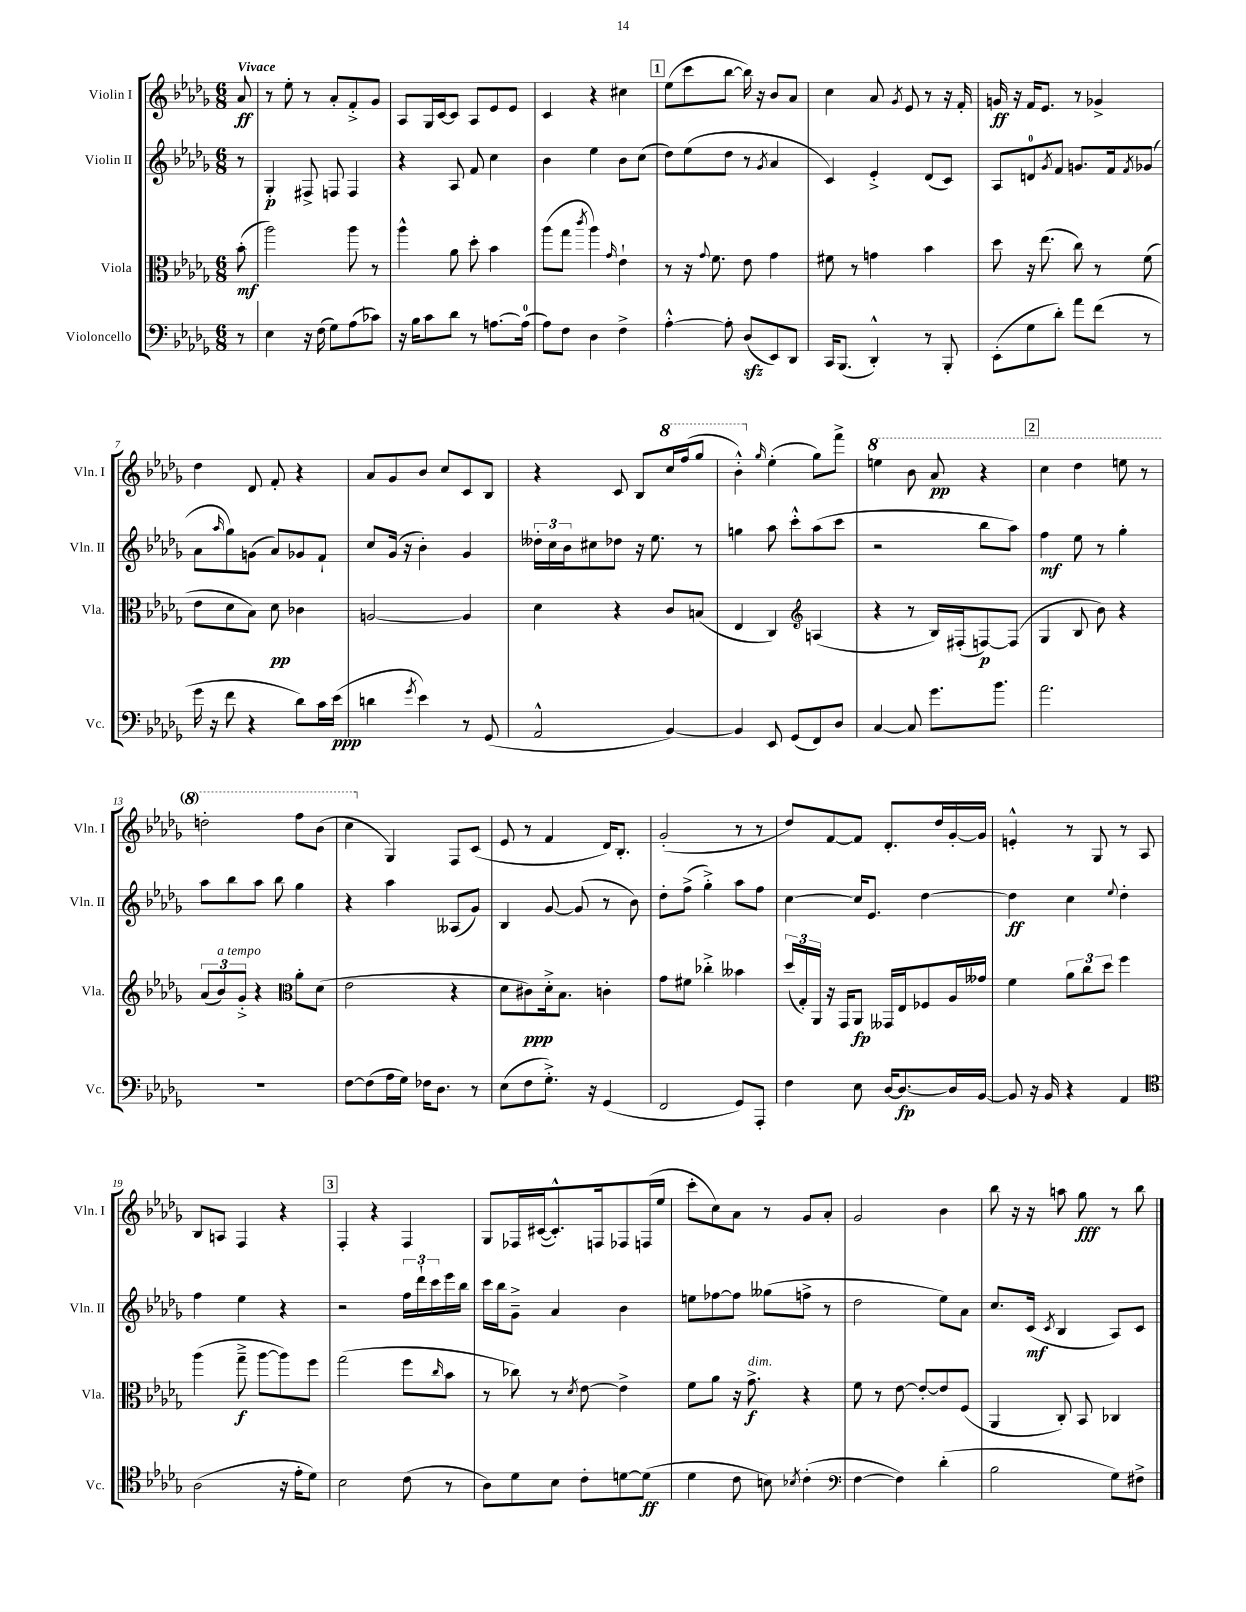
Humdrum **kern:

**kern	**dynam	**kern	**dynam	**kern	**dynam	**kern	**dynam
*part4	*part4	*part3	*part3	*part2	*part2	*part1	*part1
*staff4	*staff4	*staff3	*staff3	*staff2	*staff2	*staff1	*staff1
*I"Violoncello	*	*I"Viola	*	*I"Violin II	*	*I"Violin I	*
*I'Vc.	*	*I'Vla.	*	*I'Vln. II	*	*I'Vln. I	*
*clefF4	*	*clefC3	*	*clefG2	*	*clefG2	*
*k[b-e-a-d-g-]	*	*k[b-e-a-d-g-]	*	*k[b-e-a-d-g-]	*	*k[b-e-a-d-g-]	*
*M6/8	*	*M6/8	*	*M6/8	*	*M6/8	*
=	=	=	=	=	=	=	=
!	!	!	!	!	!	!LO:TX:a:B:t=Vivace	!
8r	.	(8b-'\	mf	8r	.	8a-/	ff
=1	=1	=1	=1	=1	=1	=1	=1
4E-\	.	2aa-\)	.	4G-'/	p	8r	.
.	.	.	.	.	.	8ee-'\	.
16r	.	.	.	8F#X^/	.	8r	.
(16F\	.	.	.	.	.	.	.
8G-\L)	.	.	.	8Fn/	.	8a-'/L	.
(8A-\	.	8aa-\	.	4F/	.	8f'^/	.
8c-X\J)	.	8r	.	.	.	8g-/J	.
=2	=2	=2	=2	=2	=2	=2	=2
16r	.	4aa-^^\	.	4r	.	8A-/L	.
16B-\KL	.	.	.	.	.	.	.
8c\	.	.	.	.	.	16G-/L	.
.	.	.	.	.	.	[16c/J	.
8d-\J	.	8a-\	.	8A-/	.	8c/J]	.
8r	.	8dd-'\	.	8f/	.	8A-/L	.
[8.An\L	.	4b-\	.	4cc\	.	8e-/	.
.	.	.	.	.	.	8e-/J	.
(16A\Jk]	.	.	.	.	.	.	.
=3	=3	=3	=3	=3	=3	=3	=3
8A-\L)	.	(8aa-\L	.	4b-\	.	4c/	.
8F\J	.	8gg-\J	.	.	.	.	.
.	.	8qccc/	.	.	.	.	.
4D-\	.	4aa-\)	.	4ee-\	.	4r	.
.	.	16qqg-/	.	.	.	.	.
4F^\	.	4e-`\	.	8b-\L	.	4cc#X\	.
.	.	.	.	(8cc\J	.	.	.
!!LO:REH:place=s1:t=1
=4	=4	=4	=4	=4	=4	=4	=4
[4A-'^^\	.	8r	.	8dd-\L)	.	(8ee-\L	.
.	.	16r	.	(8ee-\	.	8ccc\	.
.	.	8qqg-/	.	.	.	.	.
.	.	8.f\	.	.	.	.	.
8A-'\]	.	.	.	8dd-\J	.	[8bb-\J	.
(8D-zz/L	.	8e-\	.	8r	.	16bb-\])	.
.	.	.	.	.	.	16r	.
.	.	.	.	8qg-/	.	.	.
8EE-/)	.	4g-\	.	4a-/	.	8b-/L	.
8DD-/J	.	.	.	.	.	8a-/J	.
=5	=5	=5	=5	=5	=5	=5	=5
16CC/KL	.	8f#X\	.	4c/)	.	4cc\	.
(8.BBB-/J	.	.	.	.	.	.	.
.	.	8r	.	.	.	.	.
4DD-'^^/)	.	4gn\	.	4e-'^/	.	8a-/	.
.	.	.	.	.	.	8qg-/	.
.	.	.	.	.	.	8e-/	.
8r	.	4b-\	.	(8d-/L	.	8r	.
8BBB-'/	.	.	.	8c/J)	.	16r	.
.	.	.	.	.	.	16f'/	.
=6	=6	=6	=6	=6	=6	=6	=6
(8EE-'\L	.	8dd-\	.	8A-/L	.	16gn/	ff
.	.	.	.	.	.	16r	.
8G-\	.	16r	.	8dn/	.	16f/KL	.
.	.	(8.ee-\	.	.	.	8.e-/J	.
.	.	.	.	8qg-/	.	.	.
8d-'\J)	.	.	.	8f/J	.	.	.
8a-\L	.	8cc\)	.	8.gn/L	.	8r	.
(8f\J	.	8r	.	.	.	4g-X^/	.
.	.	.	.	16f/k	.	.	.
.	.	.	.	8qf/	.	.	.
8r	.	(8f\	.	(8g-X/J	.	.	.
!!LO:LB:g=z
=7	=7	=7	=7	=7	=7	=7	=7
16g-\	.	8e-\L	.	8a-\L	.	4dd-\	.
16r	.	.	.	.	.	.	.
.	.	.	.	16qqaa-/	.	.	.
8f\	.	8d-\	.	8gg-\)	.	.	.
4r	.	8B-\J)	.	(8gn\J	.	8d-/	.
.	.	8d-\	pp	8a-/L)	.	8f'/	.
8d-\L)	.	4c-X\	.	8g-X/	.	4r	.
16c\L	.	.	.	8f`/J	.	.	.
(16e-\JJ	ppp	.	.	.	.	.	.
=8	=8	=8	=8	=8	=8	=8	=8
4dn\	.	[2An/	.	8cc/L	.	8a-/L	.
.	.	.	.	(16g-/Jk	.	8g-/	.
.	.	.	.	16r	.	.	.
8qg-/	.	.	.	.	.	.	.
4e-\)	.	.	.	4b-'\)	.	8b-/J	.
.	.	.	.	.	.	8cc/L	.
8r	.	4A/]	.	4g-/	.	8c/	.
(8GG-/	.	.	.	.	.	8B-/J	.
=9	=9	=9	=9	=9	=9	=9	=9
2AA-^^/	.	4d-\	.	24dd--X'\LL	.	4r	.
.	.	.	.	24cc\	.	.	.
.	.	.	.	24b-\J	.	.	.
.	.	.	.	8cc#X\	.	.	.
.	.	4r	.	8dd-X\J	.	8c/	.
.	.	.	.	16r	.	8B-/L	.
.	.	.	.	8.ee-\	.	.	.
*	*	*	*	*	*	*8va	*
[4BB-/)	.	8c/L	.	.	.	16ccc/L	.
.	.	.	.	.	.	(16fff/J	.
.	.	(8Bn/J	.	8r	.	8ggg-/J	.
=10	=10	=10	=10	=10	=10	=10	=10
4BB-/]	.	4E-/	.	4ggn\	.	4bb-'^^\)	.
*	*	*	*	*	*	*X8va	*
.	.	.	.	.	.	16qqgg-/	.
8EE-/	.	4C/)	.	8aa-\	.	(4ee-'\	.
(8GG-/L	.	.	.	8ccc'^^\L	.	.	.
*	*	*clefG2	*	*	*	*	*
8FF/)	.	(4An/	.	(8aa-\	.	8gg-\L)	.
8D-/J	.	.	.	8ccc\J	.	8fff^\J	.
=11	=11	=11	=11	=11	=11	=11	=11
*	*	*	*	*	*	*8va	*
[4C/	.	4r	.	2r	.	4eeen\	.
8C/]	.	8r	.	.	.	8bb-\	.
8.g-\L	.	16B-/LL)	.	.	.	8aa-/	pp
.	.	(16F#X'/J	.	.	.	.	.
.	.	[8Fn/)	p	8bb-\L	.	4r	.
8.b-\J	.	.	.	.	.	.	.
.	.	(8F/J]	.	8aa-\J)	.	.	.
!!LO:REH:place=s1:t=2
=12	=12	=12	=12	=12	=12	=12	=12
2.a-\	.	4G-/	.	4ff\	mf	4ccc\	.
.	.	8B-/	.	8ee-\	.	4ddd-\	.
.	.	8b-\)	.	8r	.	.	.
.	.	4r	.	4gg-'\	.	8eeen\	.
.	.	.	.	.	.	8r	.
!!LO:LB:g=z
=13	=13	=13	=13	=13	=13	=13	=13
2.r	.	(12a-/L	.	8aa-\L	.	2dddn'\	.
!	!	!LO:TX:a:i:t=a tempo	!	!	!	!	!
.	.	12b-/)	.	.	.	.	.
.	.	.	.	8bb-\	.	.	.
.	.	12g-'^/J	.	.	.	.	.
.	.	4r	.	8aa-\J	.	.	.
.	.	.	.	8bb-\	.	.	.
*	*	*clefC3	*	*	*	*	*
.	.	8a-'\L	.	4gg-\	.	8fff\L	.
.	.	(8d-\J	.	.	.	(8bb-\J	.
=14	=14	=14	=14	=14	=14	=14	=14
[8F\L	.	2e-\	.	4r	.	4ccc\	.
(8F\]	.	.	.	.	.	.	.
*	*	*	*	*	*	*X8va	*
16A-\L	.	.	.	4aa-\	.	4G-/)	.
16G-\JJ)	.	.	.	.	.	.	.
16F-X\KL	.	.	.	.	.	.	.
8.D-\J	.	.	.	.	.	.	.
.	.	4r	.	(8A--X/L	.	8F/L	.
8r	.	.	.	8g-/J)	.	(8c/J	.
=15	=15	=15	=15	=15	=15	=15	=15
(8E-\L	.	8d-\L	.	4B-/	.	8e-/	.
8F\	.	8c#X\)	ppp	.	.	8r	.
8.G-'^\J)	.	16d-'^\k	.	[8g-/	.	4f/	.
.	.	8.B-\J	.	.	.	.	.
.	.	.	.	(8g-/]	.	.	.
16r	.	.	.	.	.	.	.
(4GG-/	.	4cn'\	.	8r	.	16d-/KL)	.
.	.	.	.	.	.	8.B-'/J	.
.	.	.	.	8b-\)	.	.	.
=16	=16	=16	=16	=16	=16	=16	=16
2FF/	.	8g-\L	.	8dd-'\L	.	(2g-'/	.
.	.	8f#X\J	.	(8ff^\J	.	.	.
.	.	4cc-X'^\	.	4gg-'^\)	.	.	.
8GG-/L)	.	4b--X\	.	8aa-\L	.	8r	.
8AAA-'/J	.	.	.	8ff\J	.	8r	.
=17	=17	=17	=17	=17	=17	=17	=17
4F\	.	(24dd-/LL	.	[4cc\	.	8dd-/L)	.
.	.	24G-'/)	.	.	.	.	.
.	.	24AA-/JJ	.	.	.	.	.
.	.	16r	.	.	.	[8f/	.
.	.	16GG-/KL	.	.	.	.	.
8E-\	.	8AA-/J	fp	16cc/KL]	.	8f/J]	.
.	.	.	.	8.e-/J	.	.	.
[16D-/KL	.	16GG--X/LL	.	.	.	8.d-'/L	.
8.D-/_	fp	16E-/J	.	.	.	.	.
.	.	8F-X/	.	[4dd-\	.	.	.
.	.	.	.	.	.	16dd-/L	.
16D-/L]	.	16A-/L	.	.	.	[16g-'/	.
[16BB-/JJ	.	16g--X/JJ	.	.	.	16g-/JJ]	.
=18	=18	=18	=18	=18	=18	=18	=18
8BB-/]	.	4f\	.	4dd-\]	ff	4en'^^/	.
16r	.	.	.	.	.	.	.
16BB-/	.	.	.	.	.	.	.
4r	.	12a-\L	.	4cc\	.	8r	.
.	.	12cc\	.	.	.	.	.
.	.	.	.	.	.	8G-/	.
.	.	12dd-\J	.	.	.	.	.
.	.	.	.	8qqee-/	.	.	.
4AA-/	.	4ff\	.	4dd-'\	.	8r	.
.	.	.	.	.	.	8A-/	.
!!LO:LB:g=z
=19	=19	=19	=19	=19	=19	=19	=19
*clefC4	*	*	*	*	*	*	*
(2A-\	.	(4aa-\	.	4ff\	.	8B-/L	.
.	.	.	.	.	.	8An/J	.
.	.	8gg-~^\	f	4ee-\	.	4F/	.
.	.	[8aa-\L	.	.	.	.	.
16r	.	8aa-\])	.	4r	.	4r	.
16e-'\KL	.	.	.	.	.	.	.
8d-\J)	.	8ff\J	.	.	.	.	.
!!LO:REH:place=s1:t=3
=20	=20	=20	=20	=20	=20	=20	=20
2B-\	.	(2gg-\	.	2r	.	4F'/	.
.	.	.	.	.	.	4r	.
(8c\	.	8ff\L	.	24ff\LL	.	4F/	.
.	.	.	.	24ddd-`\	.	.	.
.	.	.	.	24ccc\	.	.	.
.	.	16qqcc/	.	.	.	.	.
8r	.	8b-\J	.	16eee-\	.	.	.
.	.	.	.	16bb-\JJ	.	.	.
=21	=21	=21	=21	=21	=21	=21	=21
8A-\L)	.	8r	.	16ccc\LL	.	8G-/L	.
.	.	.	.	16bb-\J	.	.	.
8d-\	.	8cc-X\)	.	8g-~^\J	.	16F-X/L	.
.	.	.	.	.	.	([16c#X/J	.
8B-\J	.	8r	.	4a-/	.	8.c#'^^/])	.
.	.	8qd-/	.	.	.	.	.
8c'\L	.	[8e-\	.	.	.	.	.
.	.	.	.	.	.	16Fn/k	.
[8dn\	.	4e-^\]	.	4b-\	.	8F-X/	.
(8d\J]	ff	.	.	.	.	(16Fn/L	.
.	.	.	.	.	.	16ee-/JJ	.
=22	=22	=22	=22	=22	=22	=22	=22
4d-\	.	8f\L	.	8een\L	.	8ccc'\L	.
.	.	8a-\J	.	[8ff-X\	.	8cc\)	.
8c\	.	16r	.	8ff-\J]	.	8a-\J	.
!	!	!LO:TX:a:i:t=dim.	!	!	!	!	!
.	.	8.g-^\	f	.	.	.	.
8Bn\)	.	.	.	(8gg--X\L	.	8r	.
8qB-X/	.	.	.	.	.	.	.
(4c'\	.	4r	.	8ffn^\J	.	8g-/L	.
.	.	.	.	8r	.	8a-'/J	.
=23	=23	=23	=23	=23	=23	=23	=23
*clefF4	*	*	*	*	*	*	*
[4F\	.	8f\	.	2dd-\	.	2g-/	.
.	.	8r	.	.	.	.	.
4F\])	.	[8e-\	.	.	.	.	.
.	.	8e-'/L_	.	.	.	.	.
(4d-'\	.	8e-/]	.	8ee-\L)	.	4b-\	.
.	.	(8F/J	.	8a-\J	.	.	.
=24	=24	=24	=24	=24	=24	=24	=24
2B-\	.	4AA-/	.	8.cc/L	.	8bb-\	.
.	.	.	.	.	.	16r	.
.	.	.	.	(16c/Jk	mf	16r	.
.	.	.	.	8qc/	.	.	.
.	.	8C'/)	.	4B-/	.	8aan\	.
.	.	8BB-/	.	.	.	8gg-\	fff
8G-\L)	.	4C-X/	.	8A-/L)	.	8r	.
8F#X^\J	.	.	.	8c/J	.	8bb-\	.
==	==	==	==	==	==	==	==
*-	*-	*-	*-	*-	*-	*-	*-
